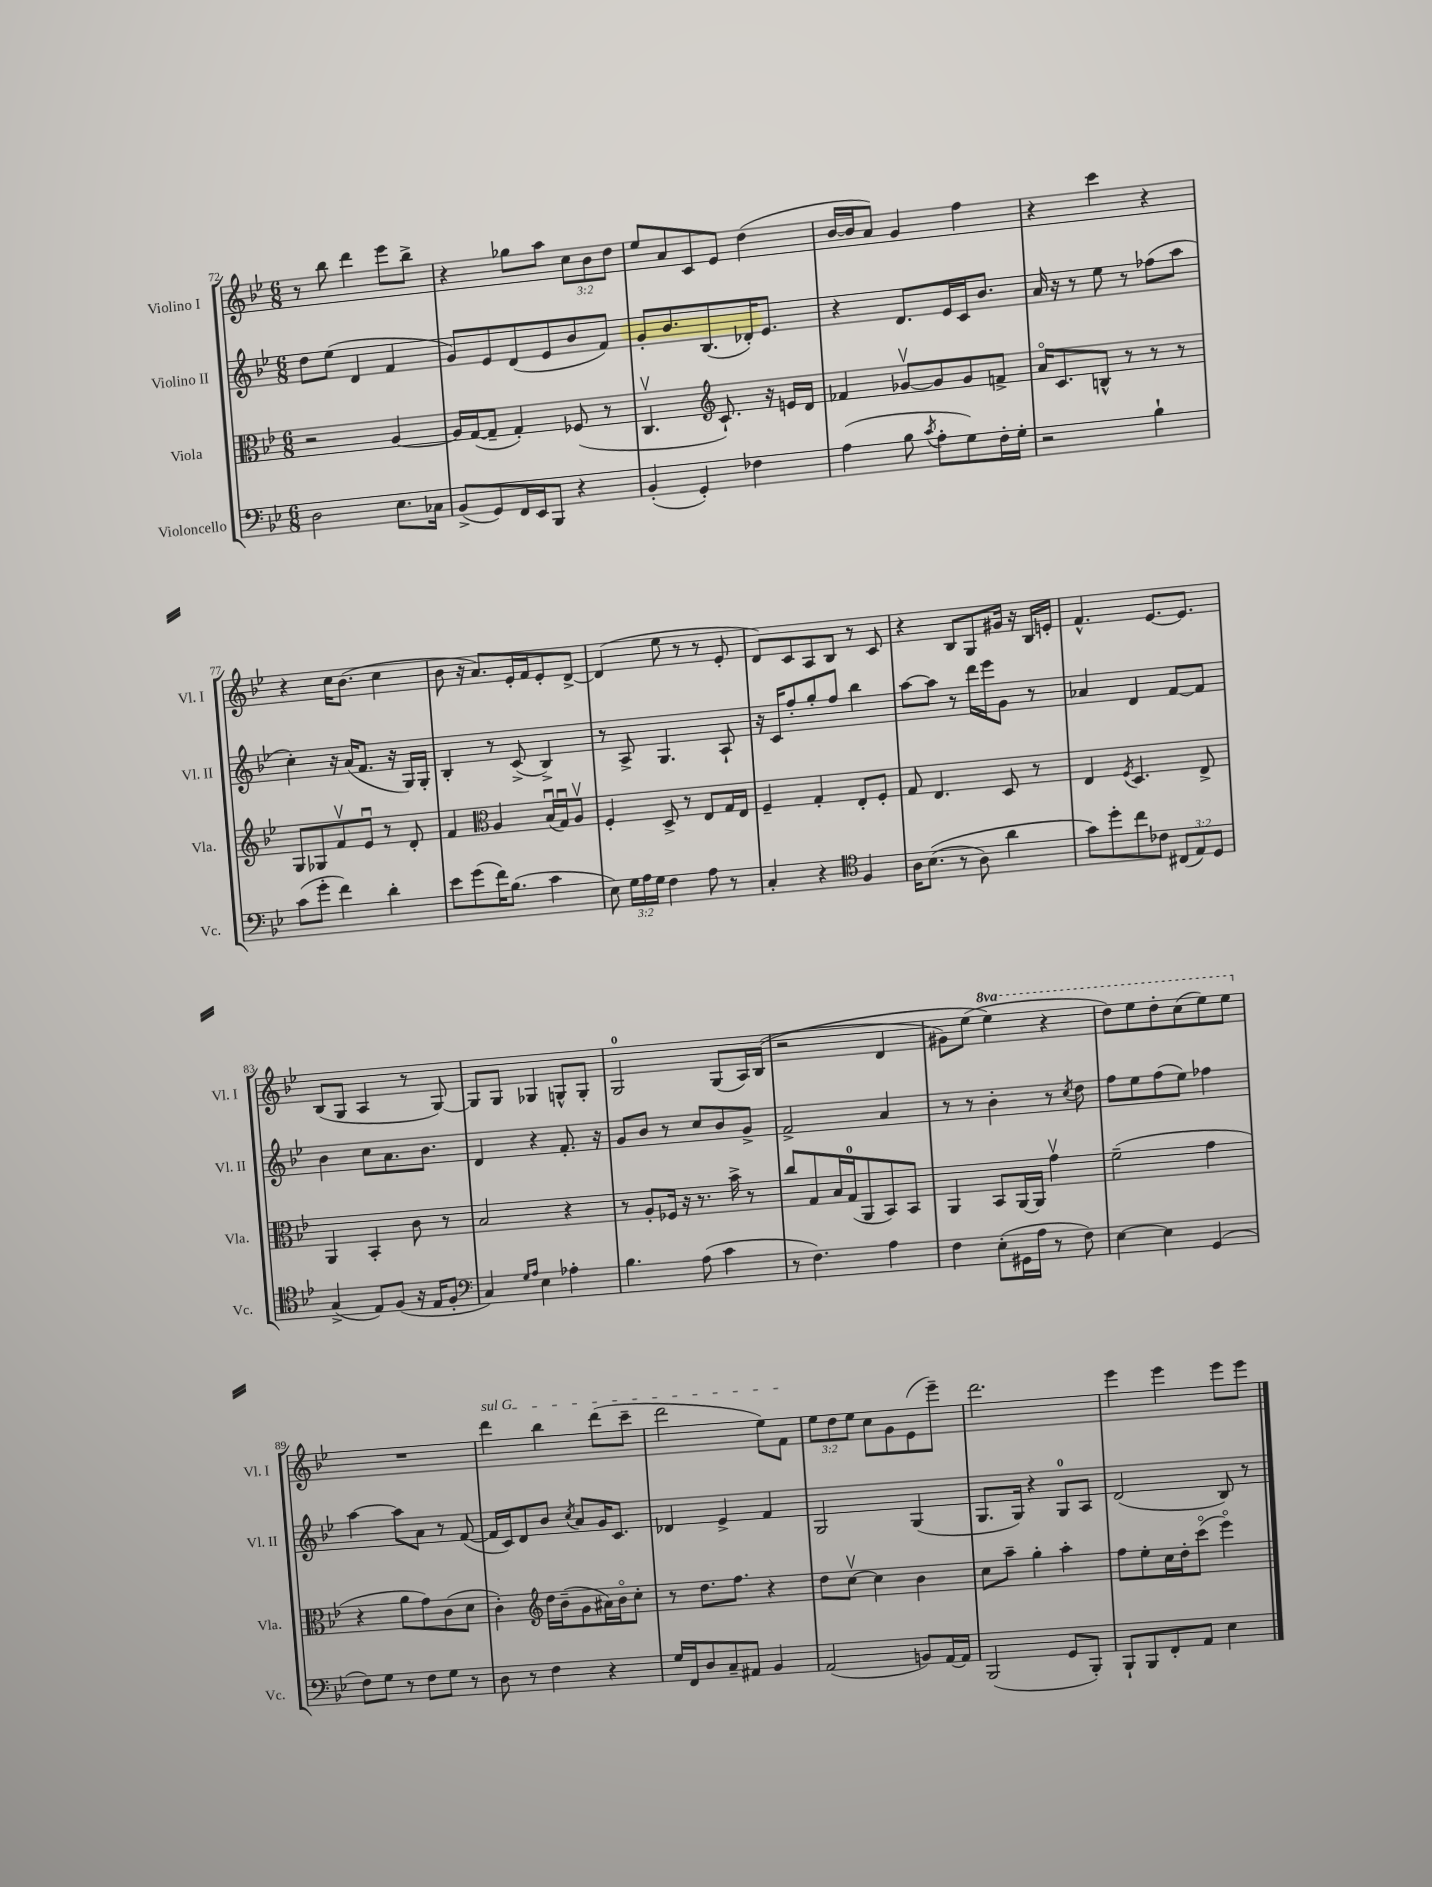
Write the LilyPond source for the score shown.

<<
\new StaffGroup <<
\new Staff = "s0" \with { instrumentName = "Violino I" shortInstrumentName = "Vl. I" } {
    \clef treble \key bes \major \numericTimeSignature \time 6/8 \override Staff.TupletNumber.text = #tuplet-number::calc-fraction-text \set Staff.ottavationMarkups = #ottavation-simple-ordinals
    \autoBeamOff r8 bes''8 d'''4 ees'''8[ bes''8]-> |
    r4 ges''8[ a''8] \tuplet 3/2 { c''8[ bes'8 d''8] } |
    ees''8[ a'8 c'8 ees'8] d''4( |
    bes'16[~ bes'16 a'8]) g'4 f''4 |
    r4 c'''4 r4 |
    r4 c''16[ bes'8.]( c''4 |
    bes'8 r16 a'8.[) ees'16-. f'16 ees'8-. d'8]~-> |
    d'4( ees''8 r8 r8 ees'8-. |
    d'8[) c'8 a8 bes8] r8 c'8 |
    r4 bes8[ g8 gis'16] r16 bes16[ e'16]-. |
    f'4.-^ ees'8.[~ ees'8.] |
    bes8[( g8] a4 r8 g8~) |
    g8[ g8] ges4 g8[-^ g8]-. |
    g2-0 g8[( a16) bes16](\( |
    r2 d'4 |
    gis'8[) ees''8]( \ottava #1 ees'''4\) r4 |
    d'''8[) ees'''8 d'''8-. c'''8( ees'''8) ees'''8] \ottava #0 |
    R2. |
    \once \override TextSpanner.bound-details.left.text = \markup { \italic "sul G" } d'''4\startTextSpan bes''4 d'''8[( c'''8]-- |
    d'''2 ees''8[) f'8]\stopTextSpan |
    \tuplet 3/2 { ees''8[ d''8 ees''8] } c''8[ g'8 ees'8( ees'''8]--) |
    d'''2. |
    ees'''4 ees'''4 ees'''8[ ees'''8] \bar "|." |
}
\new Staff = "s1" \with { instrumentName = "Violino II" shortInstrumentName = "Vl. II" } {
    \clef treble \key bes \major \numericTimeSignature \time 6/8
    \autoBeamOff d''8[ ees''8]( d'4 f'4 |
    g'8[) ees'8 d'8( ees'8 bes'8 f'8]) |
    g'8[-. bes'8. bes8.( des'16-.) ees'8.] |
    r4 d'8.[ ees'16 c'16 bes'8.] |
    a'16 r16 r8 ees''8 r8 fes''8[( a''8] |
    c''4-.) r16 a'16[( f'8.] r16 g16[) g16]-. |
    bes4-. r8 c'8->( bes4->) |
    r8 a8-> g4. a8-! |
    r16 c'16[ f''8-. g''8-. f''8] bes''4 |
    a''8[~ a''8] r8 d'''16[ ees'''16 g'8] r8 |
    aes'4 d'4 f'8[~ f'8] |
    bes'4 c''8[ a'8. bes'8.] |
    d'4 r4 f'8.-. r16 |
    g'8[ bes'8] r8 c''8[ bes'8 g'8]-> |
    f'2-> a'4 |
    r8 r8 bes'4-. r8 \acciaccatura { c''8 } d''8 |
    f''8[ ees''8 f''8( ees''8]) fes''4 |
    a''4~ a''8[ a'8] r8 f'8~( |
    f'16[ c'16) d'8 bes'8] \acciaccatura { c''8 } a'8[ g'16 c'8.] |
    des'4 ees'4-> f'4 |
    g2 g4( |
    g8.[ g16]) r4 g8[-0 a8] |
    d'2( bes8) r8 \bar "|." |
}
\new Staff = "s2" \with { instrumentName = "Viola" shortInstrumentName = "Vla." } {
    \clef alto \key bes \major \numericTimeSignature \time 6/8
    \autoBeamOff r2 a4~ |
    a16[ g16~( g8]-- g4-.) fes8( r8 |
    c4.\upbow \clef treble c'8.-!) r16 e'16[ d'16] |
    fes'4 ges'8[~\upbow ges'8 ges'8 f'8]-> |
    a'16[\flageolet c'8. b8]-^ r8 r8 r8 |
    g8[ ges8 f'8\upbow ees'8]\downbow r8 d'8-. |
    f'4 \clef alto a4 bes16[\downbow( g16\downbow) a8]\upbow |
    f4-. d8-> r8 ees8[ g16 ees16] |
    f4-- g4-. ees8[-. f8]-. |
    g8 ees4. d8 r8 |
    ees4 \acciaccatura { f8 } d4. ees8-> |
    a,4 bes,4-. c'8 r8 |
    bes2 r4 |
    r8 a8[-. fes16] r16 r8. bes'16-> r8 |
    c''8[ g8 bes16 g16-0( a,8 bes,8) bes,8] |
    a,4 bes,8[ a,16~ a,16] g'4\upbow |
    f'2--( g'4 |
    r4 a'8[ g'8) c'8( d'8] |
    c'4-.) \clef treble d''16[ bes'16--( g'8 ais'16) bes'16\flageolet c''8]-. |
    r8 d''8.[ f''8.] r4 |
    d''8[ c''8]~\upbow c''4 bes'4 |
    c''8[ a''8]-- g''4-. a''4-. |
    f''8[ ees''8-. c''16 d''16-. c'''8]\flageolet( ees'''4\flageolet) \bar "|." |
}
\new Staff = "s3" \with { instrumentName = "Violoncello" shortInstrumentName = "Vc." } {
    \clef bass \key bes \major \numericTimeSignature \time 6/8 \override Staff.TupletNumber.text = #tuplet-number::calc-fraction-text
    \autoBeamOff d2 ees8.[ ces16] |
    bes,8[->( g,8) f,16 ees,16 bes,,8] r4 |
    bes,4-.( g,4-.) fes4 |
    a4( bes8 \acciaccatura { c'8 } a8[-. g8) f16-. g16]-. |
    r2 bes4-! |
    c'8[( g'8]-. f'4) d'4-. |
    ees'8[ g'8( f'16) bes8.]( c'4 |
    ees8) \tuplet 3/2 { g16[ a16 g16] } f4 a8 r8 |
    c4-. r4 \clef tenor f4 |
    a16[ bes8.](\( r8 a8) a'4 |
    g'8[\) d''8-. c''8 ces'8] \tuplet 3/2 { cis8[( ees8) d8] } |
    g4->( ees8[) f8]( r16 ees16[ f8]-. |
    \clef bass c4) \grace { g16[ a16] } ees4 aes4-. |
    bes4. a8( c'4 |
    r8 f4.) a4 |
    f4 ees8[-.( gis,16 a16] r8 f8) |
    ees4~ ees4 g,4( |
    f8[) g8] r8 f8[ g8] r8 |
    d8 r8 f4 r4 |
    g16[ f,16 d8 c8-- ais,8] bes,4 |
    a,2( b,8[) a,16~ a,16] |
    bes,,2( g,8[ bes,,8]-.) |
    bes,,8[-! bes,,8 f,8-. a,8] ees4 \bar "|." |
}
>>
>>
\layout { \context { \Score currentBarNumber = #72 } }
